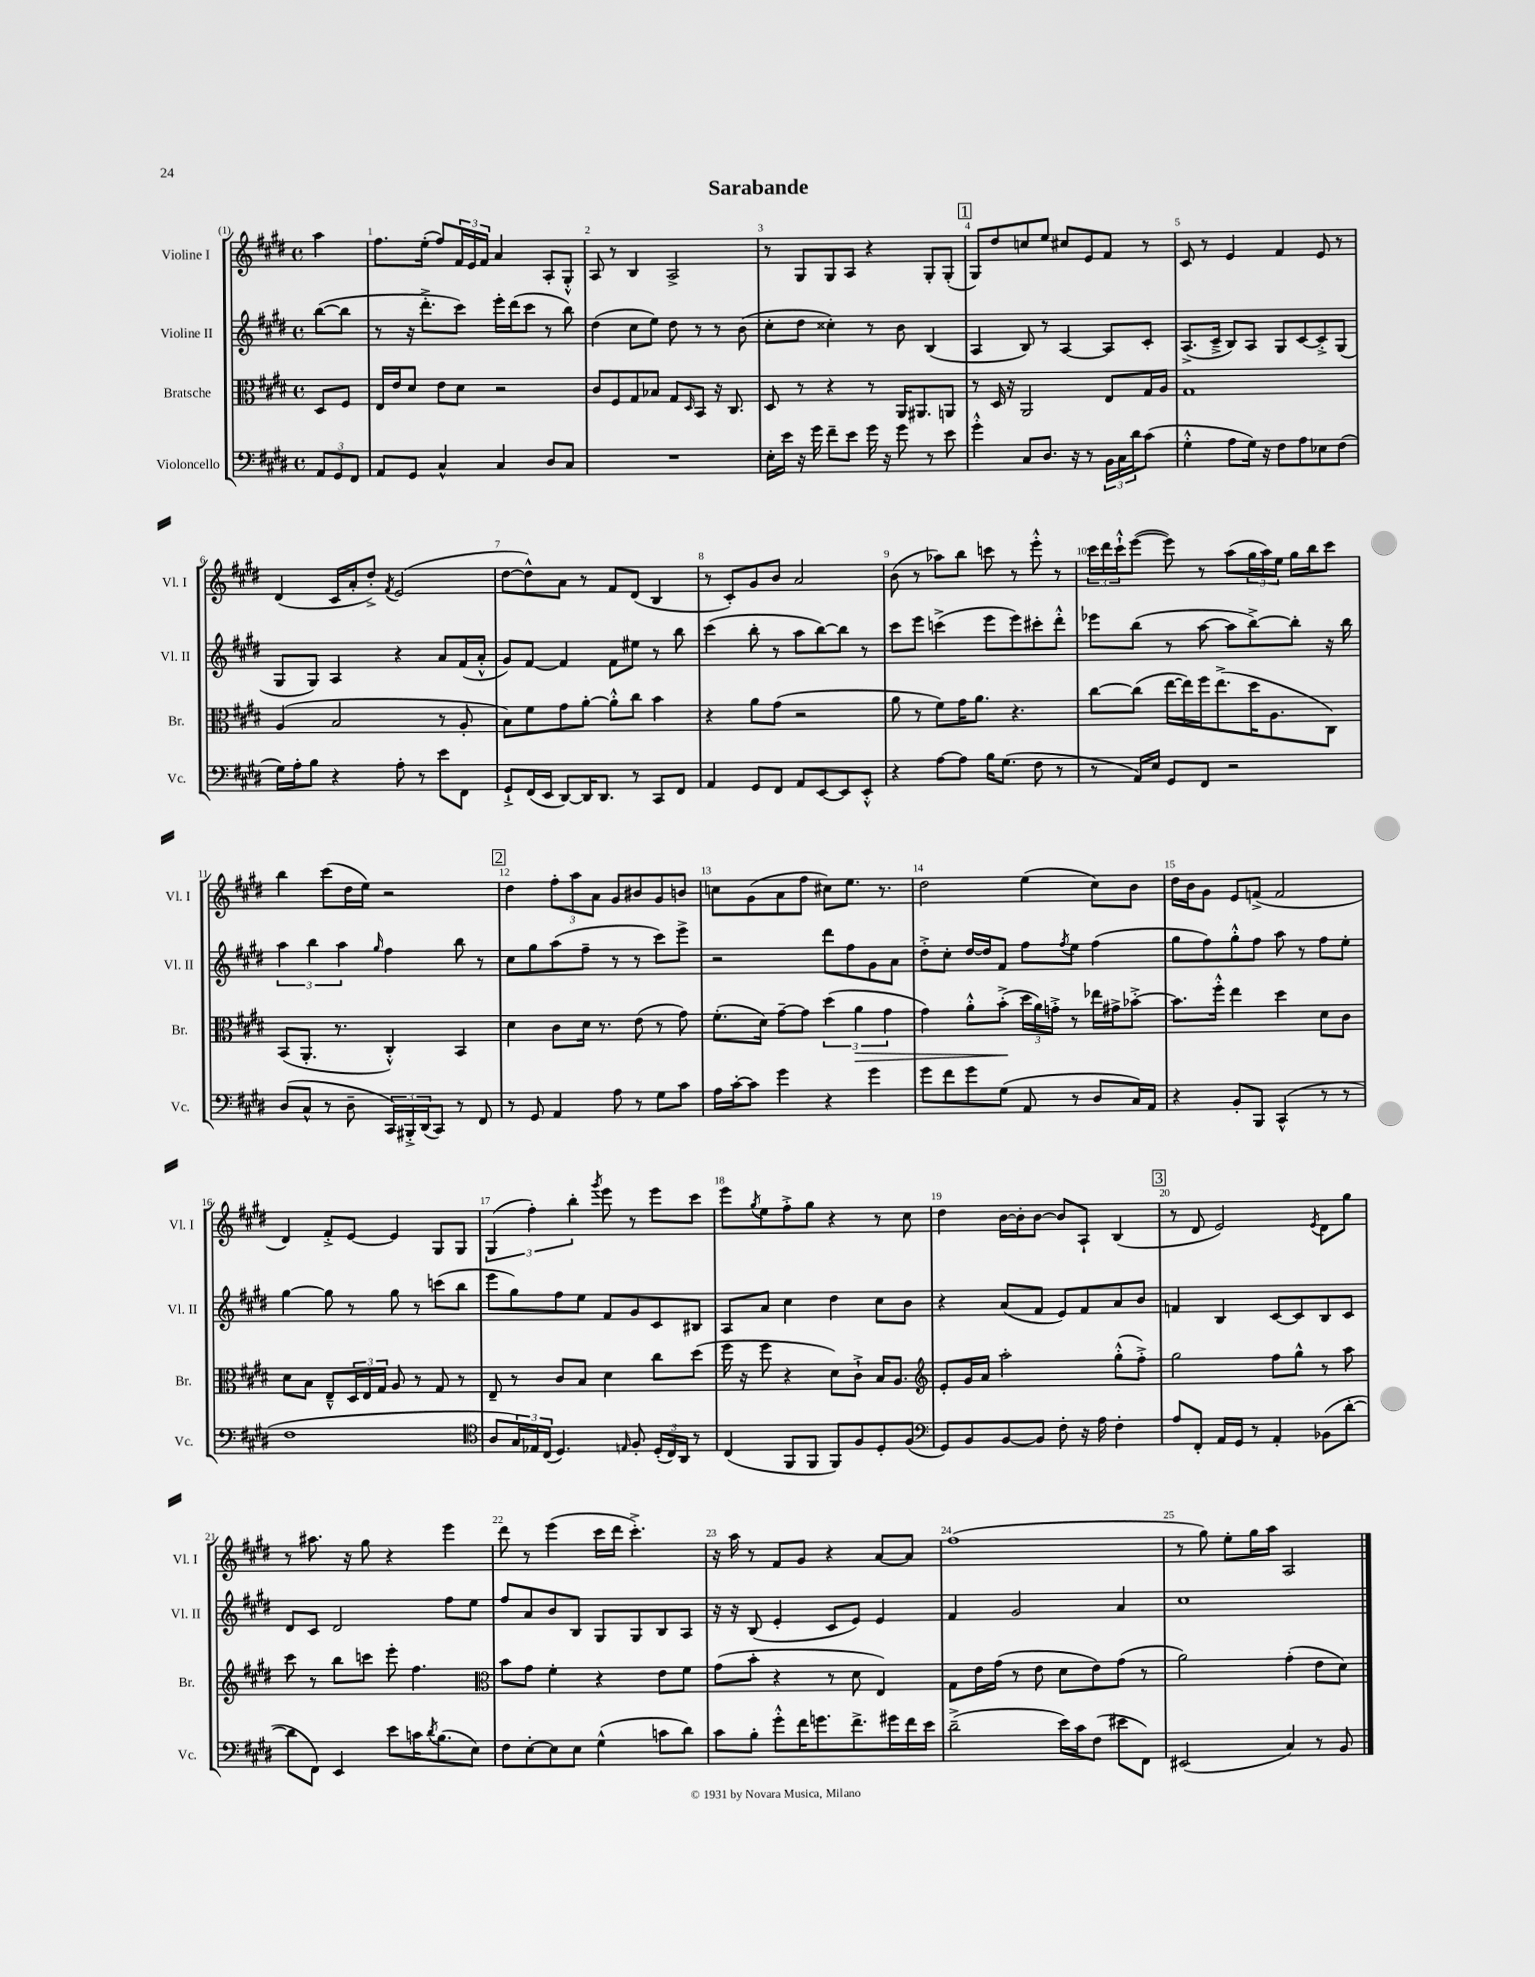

**kern	**kern	**kern	**kern
*staff4	*staff3	*staff2	*staff1
*clefF4	*clefC3	*clefG2	*clefG2
*k[f#c#g#d#]	*k[f#c#g#d#]	*k[f#c#g#d#]	*k[f#c#g#d#]
*M4/4	*M4/4	*M4/4	*M4/4
*met(c)	*met(c)	*met(c)	*met(c)
12AA/L	8D#/L	([8bb\L	4aa\
12GG#/	.	.	.
.	8F#/J	8bb\]J	.
12FF#/J	.	.	.
=	=	=	=
8AA/L	16E/LL	8r	8.ff#\L
.	16e/J	.	.
8GG#/J	8d#/J	16r	.
.	.	8.ddd#'^\L	(16ee'\Jk
4C#^^/	8e\L	.	8ff#/L)
.	8d#\J	8ccc#\J)	24f#/L
.	.	.	24e/
.	.	.	24f#/JJ
4C#/	2r	16eee'\LL	4a/
.	.	(16ddd#\J	.
.	.	8ccc#\J	.
8D#/L	.	8r	8A'/L
8C#/J	.	8bb\)	8G#'^^/J
=	=	=	=
1r	8c#/L	(4dd#\	8A/
.	8F#/	.	8r
.	8G#/	8cc#\L	4B/
.	8B-/J	8ee\J)	.
.	8G#/L	8dd#\	2A^/
.	16qqD#/	.	.
.	8BB/J	8r	.
.	16r	8r	.
.	8.C#/	.	.
.	.	(8b\	.
=	=	=	=
16E'\LL	8D#/	8cc#'\L	8r
16e\JJ	.	.	.
16r	8r	8dd#\J	8G#/L
16g#\	.	.	.
8f#~\L	4r	4cc##'\)	8G#/
8e\J	.	.	8A/J
16g#\	8r	8r	4r
16r	.	.	.
8g#\	16AA/LK	8b\	.
.	8.AA#/	.	.
8r	.	(4B/	8G#'/L
8e\	8AA/J	.	(8G#'/J
=	=	=	=
4g#'^^\	8r	4A/	8G#/L)
.	16D#/	.	8dd#/
.	16r	.	.
8C#/L	2AA/	8B/)	8cc/
8.D#/J	.	8r	8ee/J
.	.	[4A/	8cc#/L
16r	.	.	.
8r	.	.	8e/
24BB\LL	8E/L	8A/]L	8f#/J
24C#\	.	.	.
24d#\J	.	.	.
(8c#\J	16G#/L	8c#'/J	8r
.	16A/JJ	.	.
=	=	=	=
4G#'^^\	1G#	(8.A^/L	8c#/
.	.	.	8r
.	.	16c#~^/Jk	.
8A\L	.	8B/L)	4e/
16G#\Jk)	.	8A/J	.
16r	.	.	.
8F#\L	.	8G#/L	4f#/
8A\	.	[8c#/	.
8E-\	.	8c#'^/]	8e/
(8F#\J	.	(8G#/J	8r
=	=	=	=
16G#\LL)	(4A/	8G#/L	(4d#/
16A'\J	.	.	.
8B\J	.	8G#/J)	.
4r	2B/	4A/	16c#/LL
.	.	.	16a'/J
.	.	.	8dd#'^/J)
.	.	.	8qf#/
8A'\	.	4r	(2e/
8r	.	.	.
8e\L	8r	8a/L	.
8FF#\J	8A'/	(16f#/L	.
.	.	16a'^^/JJ	.
=	=	=	=
8GG#`^/L	8B\L)	8g#/L)	[8dd#\L
(16FF#/L	8f#\	[8f#/J	8dd#^^\])
16EE/JJ	.	.	.
[8DD#/L)	8g#\	4f#/]	8a\J
16DD#/]K	[8a'\J	.	8r
8.DD#/J	.	.	.
.	8a'^^\]L	8f#\L	8f#/L
8r	8cc#\J	8ee#\J	(8d#/J
8CC#/L	4b\	8r	4B/
8FF#/J	.	8bb\	.
=	=	=	=
4AA/	4r	(4ccc#\	8r
.	.	.	8c#'/L)
8GG#/L	8a\L	8bb'\	8g#/
8FF#/J	(8g#\J	8r	8b/J
8AA/L	2r	8aa\L	2a/
[8EE/	.	[8bb\)	.
8EE/]	.	8bb\]J	.
8EE'^^/J	.	8r	.
=	=	=	=
4r	8a\	8ccc#\L	(8b\
.	8r	8eee\J	8r
[8A\L	8f#\L)	(4ccc^\	8aa-\L)
8A\]J	16g#\K	.	8bb\J
.	8.a\J	.	.
16B\LK	.	8eee\L	8ccc\
(8.G#\J	.	.	.
.	4.r	8eee\)	8r
8F#\	.	8ccc#'\	8eee'^^\
8r	.	8ddd#'^^\J	8r
=	=	=	=
8r	[8cc#\L	8eee-\L	24ccc#\LL
.	.	.	24ddd#\
.	.	.	24ccc#`^^\J
16AA/LL)	(8cc#\]J	(8bb\J	([8eee\J
16E/JJ	.	.	.
8GG#/L	[16ee\LL	8r	8eee\])
.	16ee\])	.	.
8FF#/J	16ff#\J	[8aa\	8r
.	(8.ee^\	.	.
2r	.	8aa\]L	(8aa\L
.	16dd#\K	[8bb^\)	24gg#\L
.	.	.	24aa\)
.	8.A\	.	.
.	.	.	24ee\JJ
.	.	8bb'\]J	16gg#\LL
.	.	.	16bb\J
.	8C#\J)	16r	8ccc#\J
.	.	16bb\	.
=	=	=	=
(8D#/L	(8BB/L	6aa\	4bb\
8C#^^/J	8.AA'/J	.	.
.	.	6bb\	.
8r	.	.	(8ccc#\L
.	8.r	.	.
.	.	6aa\	.
8D#~\	.	.	16dd#\L
.	.	.	16ee\JJ)
.	.	16qqgg#/	.
24CC#/LL)	4C#'^^/)	4ff#\	2r
24BBB#'^/	.	.	.
(24DD#/J	.	.	.
8CC#/J)	.	.	.
8r	4BB/	8bb\	.
8FF#/	.	8r	.
=	=	=	=
8r	4d#\	8cc#\L	4dd#\
8GG#/	.	8gg#\	.
4AA/	8c#\L	(8aa\	12ff#'\L
.	.	.	12aa\
.	16d#\Jk	8ff#~\J	.
.	.	.	12a\J
.	8.r	.	.
8A\	.	8r	8g#/L
8r	(8e\	8r	8b#/
8G#\L	8r	8ccc#\L)	8g#/
8c#\J	8g#\)	8eee^\J	8b/J
=	=	=	=
16A\LL	(8.f#'\L	2r	8cc\L
[16c#'\J	.	.	.
8c#\]J	.	.	(8g#\
.	16d#\Jk)	.	.
4g#\	[8g#~\L	.	8a\
.	8g#\]J	.	8ff#\J
4r	(6dd#\	8ddd#\L	8cc#\L)
.	.	8ff#\	8.ee\J
.	6a\	.	.
4g#\	.	8g#\	.
.	.	.	8.r
.	6g#\	.	.
.	.	8a\J	.
=	=	=	=
8g#\L	4g#\)	8dd#'^\L	2dd#\
8f#\	.	8cc#'\J	.
8g#\	8a'^^\L	[16dd#/LL	.
.	.	16dd#/]J	.
(8G#\J	(8b'^\J	8f#/J	.
8AA/	24dd#\LL	8ff#\L	(4ee\
.	24a\)	.	.
.	24g'^\JJ	.	.
.	.	8qff#/	.
8r	8r	8ee\J	.
8D#/L	16ee-\LL	(4ff#\	8cc#\L)
.	16g#^\J	.	.
16C#/L)	[8b-'^\J	.	8b\J
16AA/JJ	.	.	.
=	=	=	=
4r	8.b-\]L	8gg#\L	16dd#\LL
.	.	.	16b\J
.	.	8ff#\)	8g#\J
.	16ff#'^^\Jk	.	.
8BB'/L	4ee\	8gg#'^^\	8e/L
8BBB/J	.	8ff#\J	(8f^/J
(4CC#^^/	4dd#\	8aa\	2f/
.	.	8r	.
8r	8d#\L	8ff#\L	.
8r	8c#\J	8ee'\J	.
=	=	=	=
1F#	8d#\L	[4gg#\	4d#/)
.	8B\J	.	.
.	8E~^^/L	8gg#\]	8f#'^/L
.	24D#/L	8r	[8e/J
.	24E/	.	.
.	24G#/JJ	.	.
.	8A/	8gg#\	4e/]
.	8r	8r	.
.	8G#/	(8ccc\L	8G#/L
.	8r	8bb\J	8G#/J
=	=	=	=
*clefC4	*	*	*
8A/L	8E~/	8eee\L	(6G#/
24G#/L)	8r	8gg#\)	.
24E-/	.	.	6ff#'\)
(24C#/JJ	.	.	.
4.D#/)	8c#/L	8ff#\	.
.	.	.	6bb'\
.	8B/J	8ee\J	.
.	.	.	8qggg#/
.	4d#\	8f#/L	8eee\
16qqE/	.	.	.
8F#'/	.	8g#/	8r
(24D#'/LL	8cc#\L	8c#/	8eee\L
24C#/)	.	.	.
24AA/JJ	.	.	.
8r	(8dd#\J	8B#/J	8ccc#\J
=	=	=	=
(4C#/	16ff#\	8A/L	8eee\L
.	16r	.	.
.	.	.	8qgg#/
.	8ff#\	8a/J	8ee\
8FF#/L	4r	4cc#\	8ff#'^\
8FF#/J	.	.	8gg#\J
8FF#/L)	8d#\L)	4dd#\	4r
8F#/	8c#`^\J	.	.
8D#'/	16B/LK	8cc#\L	8r
.	8.A/J	.	.
(8F#/J	.	8b\J	8cc#\
=	=	=	=
*clefF4	*clefG2	*	*
8GG#/L)	8e'/L	4r	4dd#\
8BB/	16g#/L	.	.
.	16a/JJ	.	.
[8BB/	2aa'\	(8a/L	[16b\LL
.	.	.	16b'\]J
8BB/]J	.	8f#/J	[8b\J
8F#'\	.	8e/L)	8b/]L
16r	.	8f#/	8A`/J
16A\	.	.	.
4F#'\	(8gg#'^^\L	8a/	(4B/
.	8ff#'^\J)	8b/J	.
=	=	=	=
8A/L	2gg#\	4f/	8r
8FF#'/J	.	.	8d#/
16AA/LL	.	4B/	2e/)
16GG#/JJ	.	.	.
8r	.	.	.
4AA'/	8ff#\L	[8c#/L	.
.	8gg#^^\J	8c#/]	.
.	.	.	8qe/
(8BB-\L	8r	8B/	8d#\L
[8d#'\J	8aa\	8c#/J	8gg#\J
=	=	=	=
8d#\]L	8ccc#\	8d#/L	8r
8FF#\J)	8r	8c#/J	8.aa#\
4EE/	8bb\L	2d#/	.
.	.	.	16r
.	8ccc\J	.	8gg#\
8e\L	8eee'\	.	4r
16c\K	4.ff#\	.	.
8qd#/	.	.	.
(8.B\	.	.	.
.	.	8ff#\L	4eee\
8E\J)	.	8ee\J	.
=	=	=	=
*	*clefC3	*	*
8F#\L	8b\L	8ff#/L	8ddd#\
[8E'\	8g#\J	8a/	8r
8E\]	4f#'\	8b/	(4eee\
8E\J	.	8B/J	.
(4G#^^\	4r	8G#/L	16ccc#\LL
.	.	.	16ddd#\JJ
.	.	8G#/	4.ccc#'^\)
8c\L	8e\L	8B/	.
8d#\J)	8f#\J	8A/J	.
=	=	=	=
8c#\L	(8g#\L	16r	16r
.	.	16r	16aa\
8B'\J	8b'\J	(8B/	8r
8g#'^^\L	4r	4e'/	8f#/L
16f#\K	.	.	8g#/J
8.g\	.	.	.
.	8r	8c#/L	4r
8.f#^\	8d#\	8e/J)	.
.	4E/)	4e/	[8a/L
16g#\L	.	.	.
16f#\	.	.	8a/]J
16e\JJ	.	.	.
=	=	=	=
(2d#~^\	8G#\L	4f#/	(1ff#
.	16e\L	.	.
.	(16g#\JJ	.	.
.	8r	2g#/	.
.	8e\	.	.
16e\LL)	8d#\L	.	.
16c#\J	.	.	.
(8F#\J	8e\)	.	.
8e#\L	(8g#\J	4a/	.
8FF#\J)	8r	.	.
=	=	=	=
(2EE#/	2a\)	1cc#	8r
.	.	.	8gg#\)
.	.	.	8ee'\L
.	.	.	16gg#\L
.	.	.	16aa\JJ
4C#/)	(4g#'\	.	2A/
8r	8e\L	.	.
8BB/	8d#\J)	.	.
==	==	==	==
*-	*-	*-	*-
